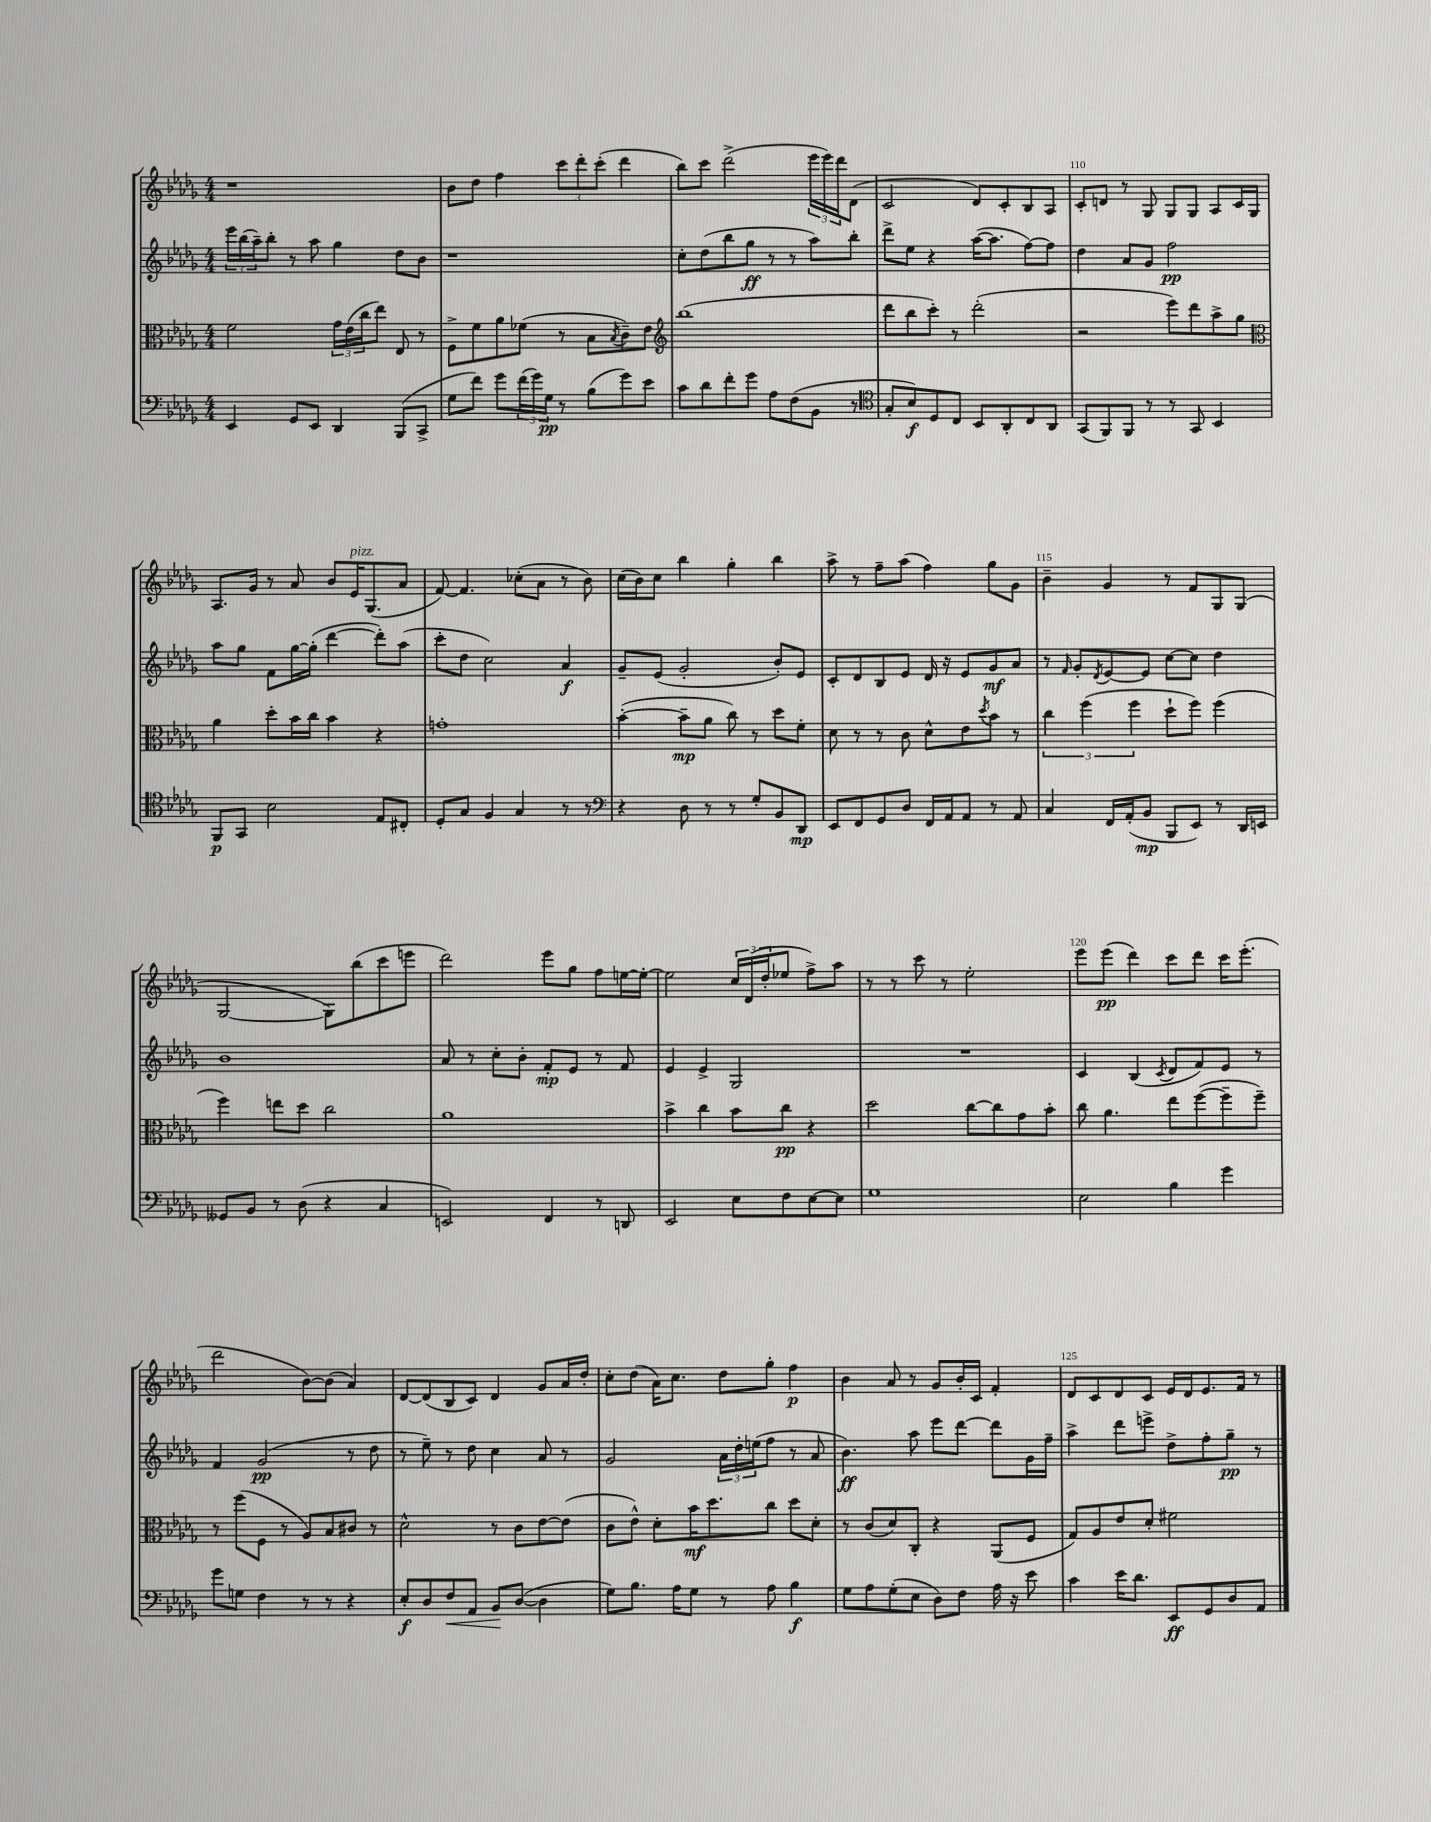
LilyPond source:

<<
\new StaffGroup <<
\new Staff = "s0" {
    \clef treble \key des \major \numericTimeSignature \time 4/4
    r1 |
    bes'8 des''8 f''4 \tuplet 3/2 { c'''8 des'''8-. c'''8-.( } des'''4 |
    bes''8) c'''8 des'''2->( \tuplet 3/2 { ees'''16 ees'''16) des'''16 } des'8( |
    c'2 des'8) c'8-. bes8 aes8 |
    c'8-. d'8 r8 ges8 ges8 ges8 aes8 c'16 ges16 |
    aes8. ges'16 r8 aes'8 bes'8 ees'16^\markup { \italic "pizz." } ges8.( aes'8 |
    f'8~) f'4. ces''8-.( aes'8 r8 bes'8) |
    c''16( bes'16) c''8 bes''4 ges''4-. bes''4 |
    aes''8-> r8 f''8-- aes''8( f''4) ges''8 ges'8 |
    bes'4-- ges'4 r8 f'8 ges8 ges8( |
    ges2~ ges8) bes''8( c'''8 e'''8 |
    des'''2) ees'''8 ges''8 f''8 e''16~ e''16~-. |
    e''2 \tuplet 3/2 { c''16 des'16( des''16-. } ees''8 f''8->) aes''8 |
    r8 r8 c'''8 r8 ees''2-. |
    ees'''8 ees'''8\pp( des'''4) c'''8 des'''8 c'''16 ees'''8.-.( |
    des'''2 bes'8~) bes'8( aes'4) |
    des'8~ des'8( bes8 c'8) des'4 ges'8 aes'16 des''16-. |
    c''8-. des''8( aes'16) c''8. des''8 ges''8-. f''4\p |
    bes'4 aes'8 r8 ges'8 bes'16-. c'16 f'4-. |
    des'8 c'8 des'8 c'8 ees'16 des'16 ees'8. f'16 r8 \bar "|." |
}
\new Staff = "s1" {
    \clef treble \key des \major \numericTimeSignature \time 4/4
    \tuplet 3/2 { ees'''16 bes''16( aes''16--) } bes''8-. r8 aes''8 ges''4 des''8 bes'8 |
    r1 |
    c''8-. des''8( bes''8 ges''8\ff r8 r8 aes''8) bes''8-. |
    des'''8-> ees''8 r4 aes''16~( aes''8. f''8~) f''8 |
    des''4 aes'8 ges'8 f''2\pp |
    aes''8 ges''8 f'8 ges''16~ ges''16-.( des'''4~ des'''8-.) aes''8( |
    c'''8-. des''8 c''2) aes'4\f |
    ges'8-- ees'8( ges'2-. bes'8-.) ees'8 |
    c'8-. des'8 bes8 ees'8 des'16 r16 ees'8 ges'8\mf aes'8 |
    r8 \grace { f'16 } ges'8-. \acciaccatura { des'8 } ees'8~ ees'8 c''8~ c''8 des''4 |
    bes'1 |
    aes'8 r8 c''8-. bes'8-. f'8-.\mp ees'8 r8 f'8 |
    ees'4 ees'4-> ges2 |
    R1 |
    c'4 bes4( \acciaccatura { c'8 } des'8 f'8) ees'8 r8 |
    f'4 ges'2\pp( r8 des''8 |
    r8 ees''8--) r8 des''8 c''4 aes'8 r8 |
    ges'2 \tuplet 3/2 { aes'16 des''16-. e''16( } f''8 r8 aes'8 |
    bes'4.\ff) aes''8 ees'''8 des'''8~ des'''8 ges'16 f''16-- |
    aes''4-> des'''8 e'''8-> des''8-> f''8-. ges''8--\pp r8 \bar "|." |
}
\new Staff = "s2" {
    \clef alto \key des \major \numericTimeSignature \time 4/4
    f'2 \tuplet 3/2 { ges'16 ees'16( c''16 } ees''8) ees8 r8 |
    f8-> f'8 aes'8 fes'8( r8 bes8 \acciaccatura { bes8 } c'8--) ees'8 |
    \clef treble bes''1( |
    des'''8 bes''8 c'''8-.) r8 des'''2-.( |
    r2 ees'''8) des'''8 aes''8-> ges''8 |
    \clef alto aes'4 des''8-. bes'16 c''16 bes'4 r4 |
    g'1-. |
    bes'4~-.( bes'8--\mp aes'8 c''8) r8 des''8 f'8-. |
    des'8 r8 r8 c'8 des'8-^ ees'8 \acciaccatura { des''8 } bes'8 r8 |
    \tuplet 3/2 { c''4 f''4( f''4 } des''8-! f''8) f''4( |
    f''4) e''8 des''8 c''2 |
    aes'1 |
    bes'4-> c''4 bes'8 c''8\pp r4 |
    des''2 c''8~ c''8 ges'8 bes'8-. |
    c''8 aes'4. ees''8 f''8~( f''8-- f''8--) |
    r8 f''8( f8 r8 aes8) bes8 cis'8 r8 |
    des'2-^ r8 c'8 ees'8~ ees'8( |
    c'8 ees'8-^) des'8-. bes'16\mf des''8. c''8 des''8 des'8-. |
    r8 c'8( des'8) c8-. r4 aes,8( f8 |
    ges8) aes8 ees'8 des'8-. fis'2 \bar "|." |
}
\new Staff = "s3" {
    \clef bass \key des \major \numericTimeSignature \time 4/4
    ees,4 ges,8 ees,8 des,4 bes,,8( c,8-> |
    ges8 f'8) ges'8 \tuplet 3/2 { f'16( ges'16) ges16\pp } r8 bes8( ges'8) ees'8 |
    c'8 des'8 f'8-. ges'8 aes8 f8( bes,8 r8 |
    \clef tenor ges8-. bes8\f) des8 c8 bes,8 aes,8-. c8 aes,8 |
    ges,8( f,8) f,8 r8 r8 ges,8 bes,4 |
    f,8\p ges,8 bes2 ees8 cis8-. |
    des8-. ges8 f4 ges4 r8 r8 |
    \clef bass r4 des8 r8 r8 ges8-. bes,8 des,8\mp |
    ees,8 f,8 ges,8 des8 f,16 aes,16 aes,8 r8 aes,8 |
    c4 f,16 aes,16-.( bes,8\mp bes,,8 ees,8) r8 des,16 e,16 |
    geses,8 bes,8 r8 des8( r4 c4 |
    e,2) f,4 r8 d,8 |
    ees,2 ees8 f8 ees8~ ees8 |
    ges1 |
    ees2 bes4 ges'4 |
    ges'8 g8 f4 r8 r8 r4 |
    ees8-.\f des8 f8\< aes,8 bes,8\! des8~( des4 |
    ges8) bes8. aes16 ges8 r8 aes8 bes4\f |
    ges8 aes8 ges8-.( ees8 des8) f8 aes16 r16 ees'8 |
    c'4 ees'16 des'8. ees,8\ff ges,8 des8 aes,8 \bar "|." |
}
>>
>>
\layout { \context { \Score currentBarNumber = #106 \override BarNumber.break-visibility = ##(#f #t #t) barNumberVisibility = #(every-nth-bar-number-visible 5) } }
